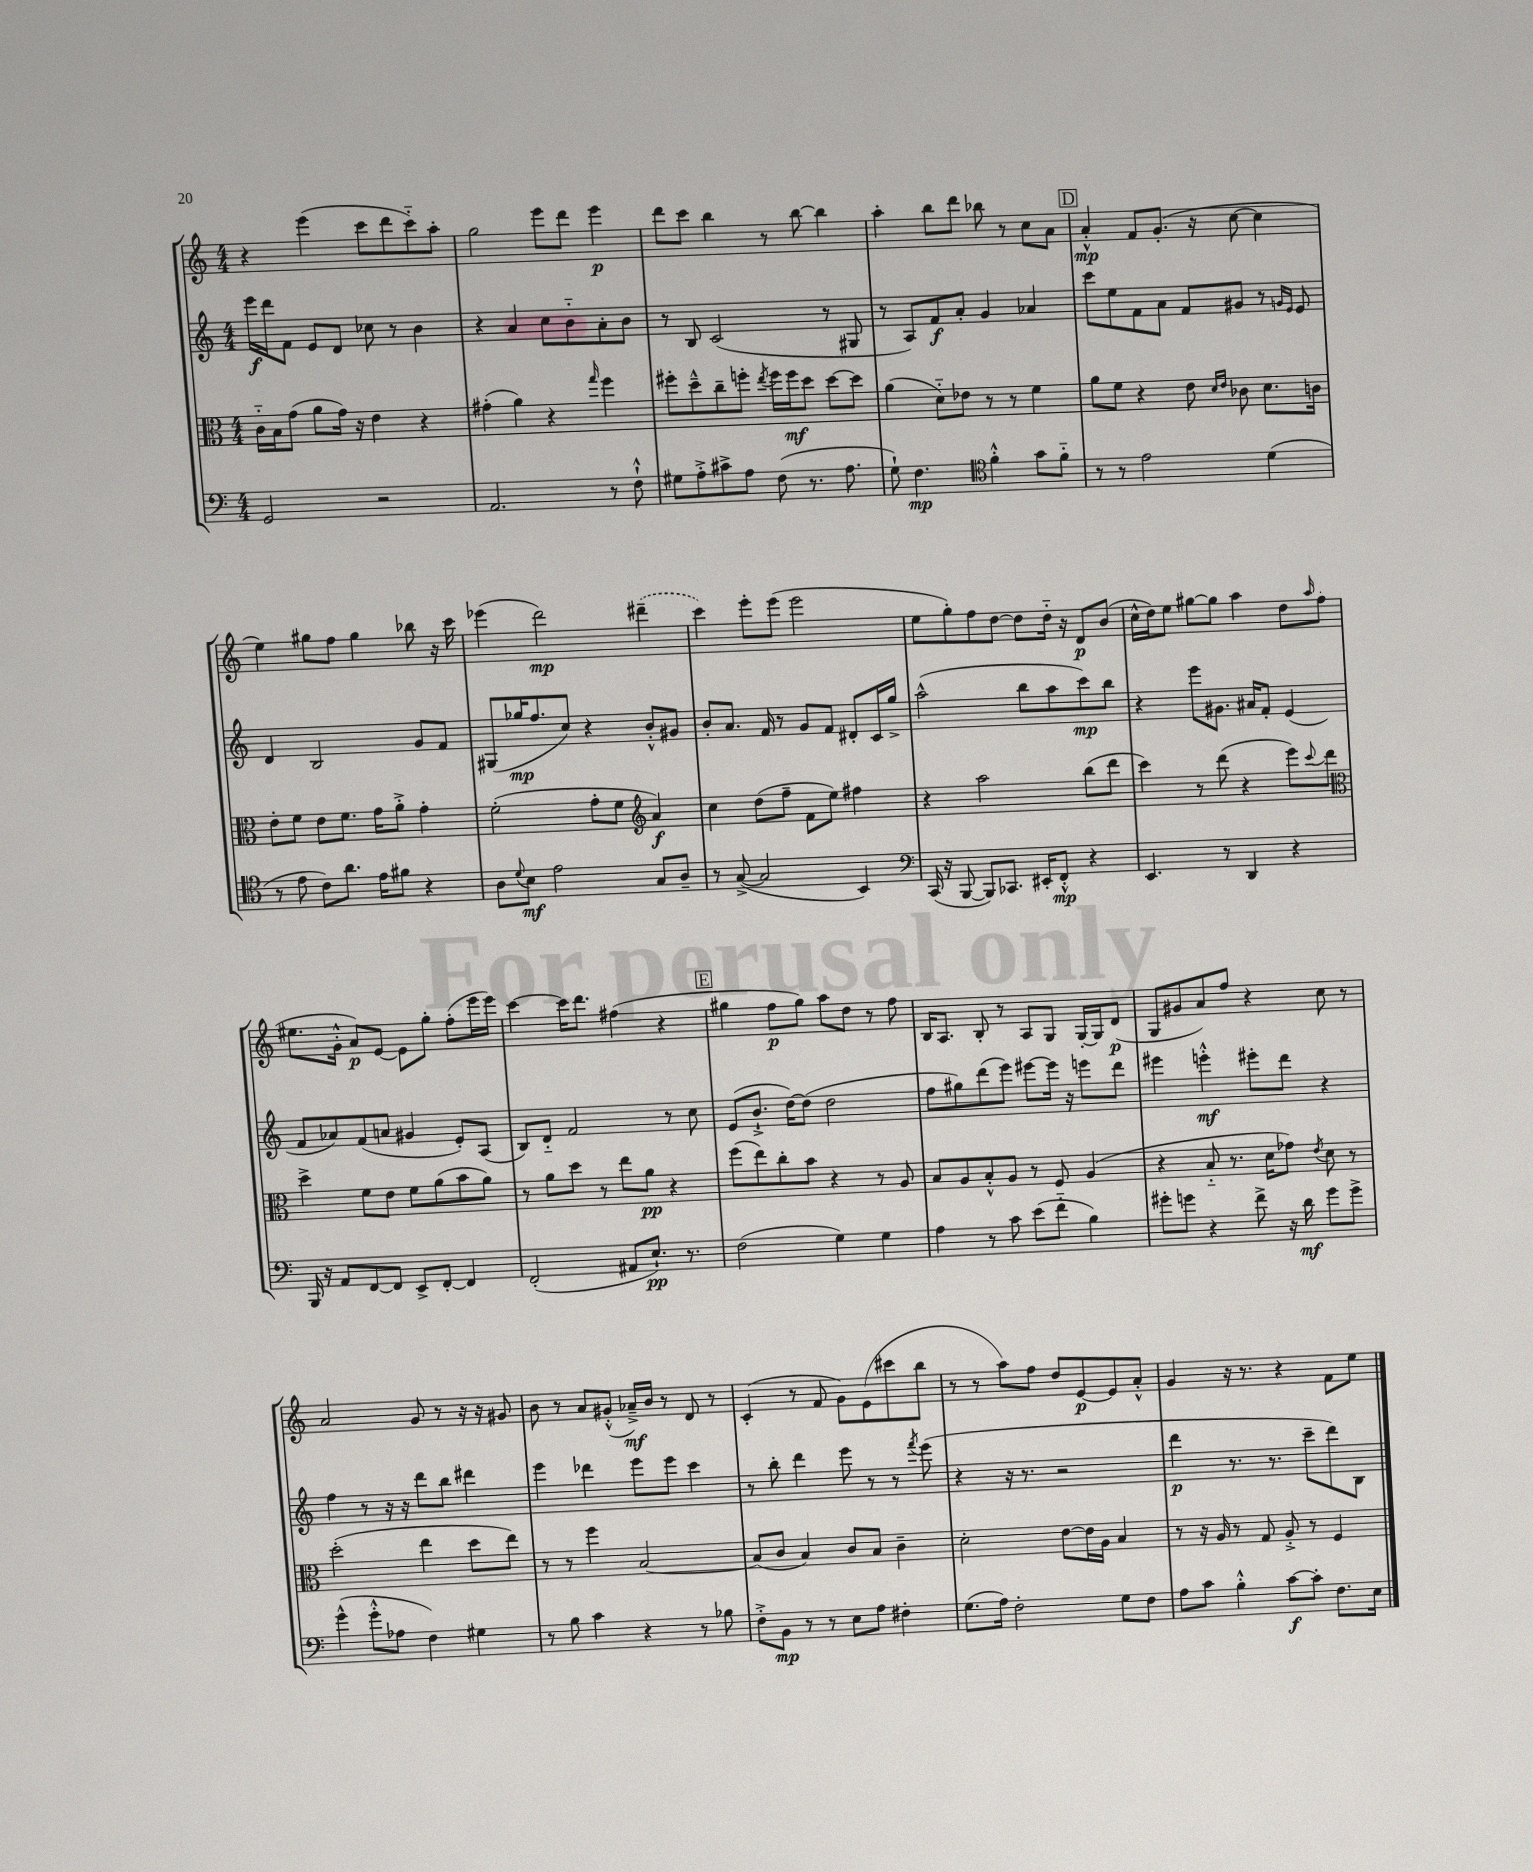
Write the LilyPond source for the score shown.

<<
\new StaffGroup <<
\new Staff = "s0" {
    \clef treble \key c \major \numericTimeSignature \time 4/4
    r4 e'''4( c'''8 d'''8 c'''8-_) a''8-. |
    g''2 e'''8 d'''8 e'''4\p |
    d'''8 c'''8 b''4 r8 b''8~ b''4 |
    a''4-. b''8 d'''8 bes''8 r8 c''8 a'8 |
    \mark \markup { \box "D" } a'4-.-^\mp f'8 g'8.-.( r16 c''8~ c''4 |
    e''4) gis''8 f''8 gis''4 bes''8 r16 c'''16 |
    ees'''4( d'''2\mp) \once \slurDashed dis'''4--( |
    c'''4) e'''8-. e'''8( e'''2 |
    e''8 g''8-.) f''8 d''8~ d''8 d''16-_ r16 d'8\p b'8( |
    c''16-^ d''16) e''8 gis''8~ gis''8 a''4 d''8 \grace { a''16 } f''8( |
    eis''8. g'16-.-^ a'8\p) e'8~ e'8 g''8-. f''8-.( e'''16 e'''16) |
    c'''4~ c'''16 d'''8. fis''4( r4 |
    \mark \markup { \box "E" } gis''4 f''8\p gis''8) a''8 d''8 r8 f''8 |
    b16 a8. b8-. r8 a8 g8 g16~-. g16 d'8\p( |
    g8 gis'8 a'8) f''8 r4 c''8 r8 |
    a'2 g'8 r8 r16 r16 gis'8 |
    b'8 r8 a'8 gis'8-.-^( aes'16--->\mf) b'16 r8 d'8 r8 |
    c'4-.( r8 f'8 g'8) e'8( cis'''8 b''8 |
    r8 r8 a''8) f''8 d''8 e'8~\p e'8 a'8-.-^ |
    g'4 r16 r8. r4 f'8 e''8 \bar "|." |
}
\new Staff = "s1" {
    \clef treble \key c \major \numericTimeSignature \time 4/4
    e'''16\f d'''16 f'8 e'8 d'8 ces''8 r8 b'4 |
    r4 a'4 c''8 b'8-_ a'8-. b'8 |
    r8 b8 c'2( r8 gis8 |
    r8 a8) f'8\f a'8-. g'4 aes'4 |
    \mark \markup { \box "D" } c'''8 e''8 f'8 a'8 f'8 gis'8 r8 \grace { g'16 e'16 } e'8 |
    d'4 b2 g'8 f'8 |
    gis8( ges''16\mp f''8. c''8) r4 b'8-.-^ gis'8 |
    b'8-. a'8. f'16 r8 g'8 f'8 dis'8-. c'16 g''16-> |
    a''2-^( b''8 a''8 c'''8\mp) b''8 |
    r4 e'''8 gis'8. ais'16 f'8-. e'4( |
    f'8 aes'8) f'8( a'8 gis'4 e'8-.) a8( |
    b8) d'8-_ f'2 r8 c''8 |
    \mark \markup { \box "E" } e'8( b'8.-!-> d''16~) d''8( d''2 |
    f''8 gis''8) d'''8( e'''8) eis'''8~ eis'''16 r16 e'''8 d'''8 |
    eis'''4 e'''4-.-^\mf eis'''8-. d'''8 r4 |
    f''4 r8 r16 r16 d'''8 b''8 dis'''4 |
    e'''4 des'''4 e'''8 e'''8 c'''4 |
    r8 b''8-. d'''4 e'''8 r8 r8 \acciaccatura { f'''8 } e'''8( |
    r4 r16 r8. r2 |
    d'''4\p r8. r8. c'''8-- d'''8) b8 \bar "|." |
}
\new Staff = "s2" {
    \clef alto \key c \major \numericTimeSignature \time 4/4
    c'16-_ b16 g'8( a'8 g'16) r16 e'4 r4 |
    gis'4-.( a'4) r4 \grace { g''16 } f''4 |
    fis''8-. d''8---^ c''8-- f''8-. \acciaccatura { e''8 } f''16 f''16\mf d''8 d''8~ d''8 |
    a'4( d'8-_) ees'8 r8 r8 f'4 |
    \mark \markup { \box "D" } a'8 f'8 r4 e'8 \grace { d'16 e'16 } ces'8 d'8. c'16 |
    e'8-. f'8 e'8 f'8. g'16 a'8-.-> g'4-. |
    f'2-.( g'8-. f'8 \clef treble a'4\f) |
    c''4 d''8( f''8-- f'8 e''8) fis''4 |
    r4 a''2 b''8( d'''8 |
    c'''4) r8 d'''8( r4 e'''8) \appoggiatura { c'''8 } d'''8 |
    \clef alto d''4-> f'8 e'8 f'8 a'8( b'8 a'8) |
    r8 a'8 d''8 r8 e''8 a'8\pp r4 |
    \mark \markup { \box "E" } f''8( e''8) c''8-. b'8 r4 r8 a8 |
    b8 a8 b8-.-^ a8 r8 f8 a4( |
    r4 b8-_ r8. d'16 ges'8) \acciaccatura { e'8 } d'8 r8 |
    d''2-.( e''4 d''8 e''8) |
    r8 r8 f''4 b2~ |
    b8( c'8 b4) c'8 b8 c'4-- |
    d'2-. e'8~ e'16 a16 b4 |
    r8 r16 a16 r8 g8 a8-.-> r8 f4 \bar "|." |
}
\new Staff = "s3" {
    \clef bass \key c \major \numericTimeSignature \time 4/4
    g,2 r2 |
    a,2. r8 f8-!-^ |
    gis8 a8-.-> cis'8-> a8 f8( r8. a8. |
    g8-!) f4.\mp \clef tenor f'4-.-^ g'8 f'8-_ |
    \mark \markup { \box "D" } r8 r8 e'2 d'4( |
    r8 e'8 c'8) a'8. e'16 fis'8 r4 |
    a8 \appoggiatura { d'8 } b8\mf e'2 g8 a8-- |
    r8 g8~->( g2 b,4) |
    \clef bass c,16( r16 b,,8~ b,,8) ces,8. eis,16-. f,8-.-^\mp r4 |
    e,4. r8 d,4 r4 |
    b,,16 r16 a,8 f,8~ f,8 e,8-> f,8~-. f,4 |
    f,2-.( ais,8 e8.-!\pp) r8. |
    \mark \markup { \box "E" } f2( g4) g4 |
    a4 r8 c'8 e'8( f'8-_ b4) |
    gis'8-. g'8 r4 f'8-> r16 d'16\mf g'8 g'8-> |
    g'4-^( g'8-.-^ aes8 f4) gis4 |
    r8 b8 c'4 r4 r8 bes8 |
    f8-.-> b,8\mp r8 r8 e8 a8 fis4-. |
    g8.( a16) f2-. g8 f8 |
    a8 c'8 b4-.-^ c'8~\f c'8-. f8. e16 \bar "|." |
}
>>
>>
\layout { \context { \Score \remove "Bar_number_engraver" } }
